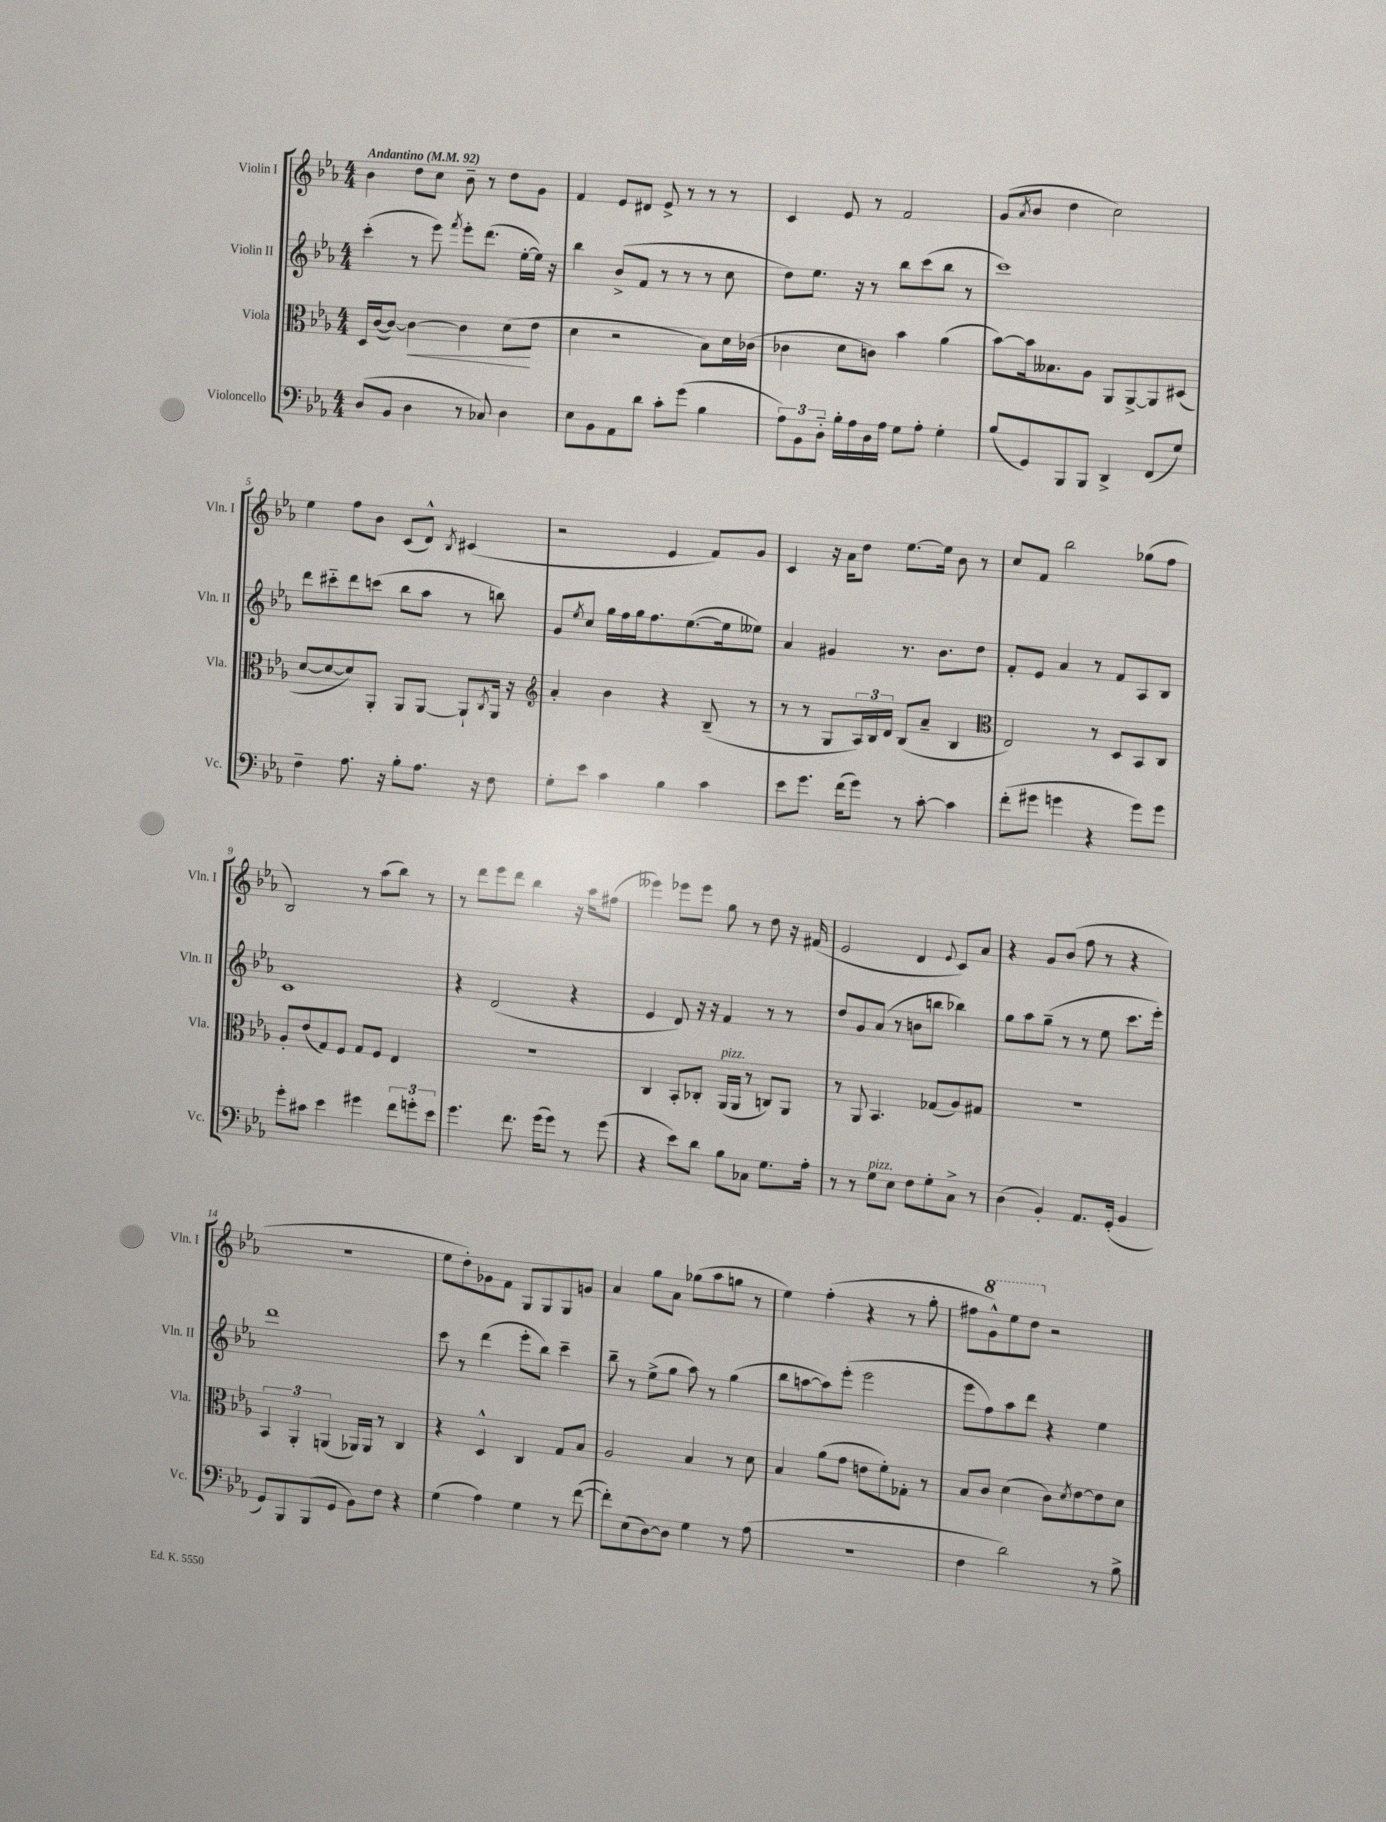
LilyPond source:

<<
\new StaffGroup <<
\new Staff = "s0" \with { instrumentName = "Violin I" shortInstrumentName = "Vln. I" } {
    \clef treble \key ees \major \numericTimeSignature \time 4/4 \tempo "Andantino" 4 = 92
    bes'4 d''8 c''8 bes'8-- r8 d''8 g'8 |
    f'4 ees'8 dis'8 ees'8-> r8 r8 r8 |
    c'4 ees'8 r8 f'2 |
    g'8( \acciaccatura { aes'8 } bes'8 d''4 c''2) |
    ees''4 f''8 bes'8 c'8( d'8-^) \acciaccatura { bes8 } cis'4( |
    r2 ees'4 f'8) g'8 |
    c'4 r16 aes'16 d''8 ees''8.~ ees''16 bes'8 r8 |
    c''8 f'8 bes''2 ges''8( f''8 |
    bes2) r8 aes''8( bes''8) r8 |
    r8 d'''8 ees'''8 d'''8 bes''4 r16 aes''16 fis''8( |
    eeses'''4) ees'''8 ees'''8 g''8 r8 d''8 r16 fis'16( |
    ees'2 d'4 \appoggiatura { ees'8 } c'8) aes'8 |
    r4 g'8 bes'8( f''8 r8 r4 |
    R1 |
    ees''8 d''8-.) ges'8 f'8 g8 g8 g8 g'8 |
    aes'4 g''8 aes'8 ges''8( aes''8 g''8 r8 |
    ees''4) f''4-.( r4 r8 g''8-. |
    fis''8 \ottava #1 g''8-^) ees'''8 d'''8 \ottava #0 r2 \bar "|." |
}
\new Staff = "s1" \with { instrumentName = "Violin II" shortInstrumentName = "Vln. II" } {
    \clef treble \key ees \major \numericTimeSignature \time 4/4
    c'''4-.( r8 ees'''8) \acciaccatura { f'''8 } ees'''8-. d'''8.( ees''16~-. ees''16) r16 |
    bes''4 bes'8->( f'8 r8 r8 r8 c''8 |
    d''8) ees''8. r16 r8 bes''8 c'''8( bes''8 r8 |
    c'''1) |
    d'''8 cis'''8-_ d'''8 c'''8( bes''8 aes''8 r8 b''8) |
    g'8 \acciaccatura { ees''8 } c''8 g''16 f''16 g''16 f''8. ees''8.~( ees''16 eeses''8) |
    aes'4 gis'4 r8. bes'8. d''8 |
    f'8-. ees'8 aes'4 r8 f'8 aes8 bes8 |
    c'1 |
    r4 d'2( r4 |
    ees'4 d'8) r16 r16 f'4 r8 r8 |
    d''8 g'8 aes'8( r8 b'8 b''8 bes''4) |
    g''8 aes''8 g''8--( r8 r8 ees''8 c'''8. ees'''16-.) |
    d'''1 |
    c'''8 r8 d'''4( ees'''8-. bes''8) c'''4-- |
    bes''8-- r8 ees''8->( g''8 aes''8) r8 g''4( |
    bes''8 a''8~ a''8) ees'''8-.( ees'''2 |
    ees'''8 f''8) aes''8 d'''8 r4 ees''4 \bar "|." |
}
\new Staff = "s2" \with { instrumentName = "Viola" shortInstrumentName = "Vla." } {
    \clef alto \key ees \major \numericTimeSignature \time 4/4
    d16 c'16~( c'8~) c'4~\< c'4 d'8\!( ees'8 |
    d'4 r2 bes8) d'16 ces'16( |
    ces'4 d'8 c'8) bes'4 aes'4( |
    bes'8~) bes'16 beses8. aes8 aes,8 aes,8~-> aes,8 dis8( |
    d'8~ d'8~ d'8) aes,8-. aes,8 aes,8~ aes,8-! \acciaccatura { c8 } aes,16 r16 |
    \clef treble aes'4-. bes'4 r4 bes8--( r8 |
    r8 r8 g8 \tuplet 3/2 { aes16) bes16 d'16 } bes8( aes'8-- bes4 |
    \clef alto ees2) r8 d8 bes,8 c8 |
    aes8-. ees'8( g8) f8 g8 f8 ees4 |
    R1 |
    c4 bes,8-. ces8-. aes,16^\markup { \italic "pizz." }( aes,16 r8 c8) aes,8 |
    r8 aes,8 bes,4. ges8( aes8) gis8 |
    r1 |
    \tuplet 3/2 { bes,4 aes,4-. a,4( } aes,16) aes,16 r8 c4 |
    r4 d4-^ c4 g8 bes8 |
    aes2 bes4 r8 d'8 |
    bes4 aes'8( g'8 e'8 f'8-.) ges8-. r8 |
    bes8 c'8 d'4( c'8) \acciaccatura { d'8 } ees'8~ ees'8 d'8 \bar "|." |
}
\new Staff = "s3" \with { instrumentName = "Violoncello" shortInstrumentName = "Vc." } {
    \clef bass \key ees \major \numericTimeSignature \time 4/4
    d8( bes,8 d4 r8 ces8) d4 |
    ees8 bes,8 aes,8 d'8 c'8-. g'8( bes4 |
    \tuplet 3/2 { aes8) bes,8 d8-_ } bes16-. aes16 d16 aes16 g8 aes8-. g4-. |
    bes8( g,8) bes,,8 bes,,8 d,4-> f,8( g8) |
    f4-- aes8. r16 bes8-. aes8. r16 f8 |
    g8-. ees'8 c'4 bes4 c'4 |
    ees'8 g'8. f'16( g'8) r8 c'8~-. c'4 |
    f'8-.( gis'8 g'4 r4 g'8) g'8 |
    g'8-. cis'8 ees'4 gis'4 \tuplet 3/2 { f'8 g'8-. ees'8 } |
    g'4. f'8. g'16( g'8) r8 g'8( |
    r4 ees'8) d'8 bes8 ces8 g8. aes16-. |
    r8 r8 g8^\markup { \italic "pizz." } ees8 f8 g8-. c8-> r8 |
    d4( bes,4-.) aes,8. g,16-.( bes,4 |
    g,8) bes,,8 bes,,8( g,8 bes,8) f8 r4 |
    g4( aes4) g4 r8 f'8~( |
    f'8-.) ees8( d8~) d8 g4 r8 aes8( |
    R1 |
    f4 d'2) r8 bes8-> \bar "|." |
}
>>
>>
